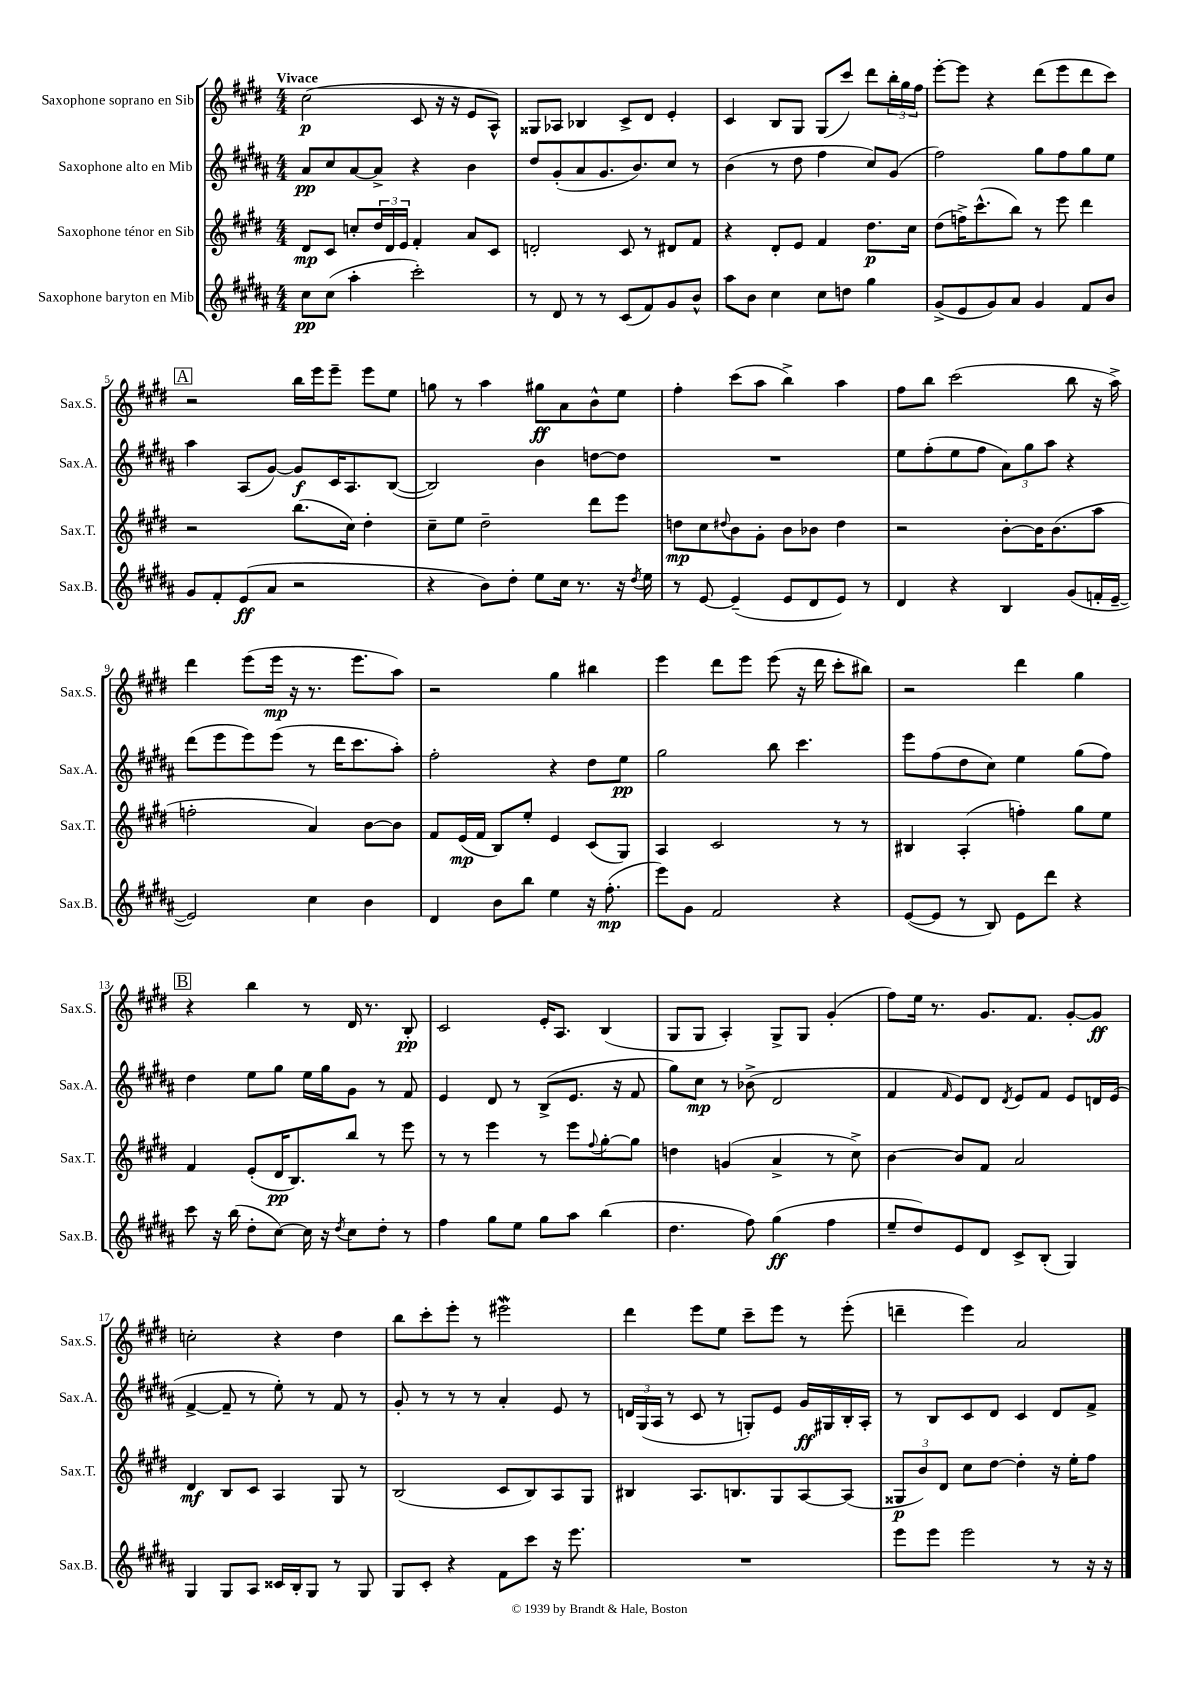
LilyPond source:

<<
\new StaffGroup <<
\new Staff = "s0" \with { instrumentName = "Saxophone soprano en Sib" shortInstrumentName = "Sax.S." } {
    \clef treble \key e \major \numericTimeSignature \time 4/4 \tempo "Vivace"
    cis''2\p( cis'8 r16 r16 e'8 a8-^) |
    gisis8 aes8 bes4 cis'8-> dis'8 e'4-. |
    cis'4 b8 gis8 gis8( cis'''8) dis'''8 \tuplet 3/2 { b''16-. gis''16 fis''16 } |
    e'''8~-. e'''8 r4 dis'''8( e'''8 dis'''8 cis'''8) |
    \mark \markup { \box "A" } r2 b''16 e'''16 e'''8-- e'''8 e''8 |
    g''8 r8 a''4 gis''8\ff a'8 b'8-^ e''8 |
    fis''4-. cis'''8( a''8 b''4->) a''4 |
    fis''8 b''8 cis'''2( b''8 r16 a''16->) |
    dis'''4 e'''8( e'''16\mp r16 r8. e'''8. a''8) |
    r2 gis''4 bis''4 |
    e'''4 dis'''8 e'''8 e'''8( r16 dis'''16 cis'''8-. bis''8) |
    r2 dis'''4 gis''4 |
    \mark \markup { \box "B" } r4 b''4 r8 dis'16 r8. b8-.\pp |
    cis'2 e'16-. a8. b4( |
    gis8 gis8 a4-.) gis8-> gis8 gis'4-.( |
    fis''8) e''16 r8. gis'8. fis'8. gis'8~-. gis'8\ff |
    c''2-. r4 dis''4 |
    b''8 cis'''8-. e'''8-. r8 eis'''2\mordent |
    dis'''4 e'''8 e''8 cis'''8-- e'''8 r8 e'''8-.( |
    d'''4-- e'''4) a'2 \bar "|." |
}
\new Staff = "s1" \with { instrumentName = "Saxophone alto en Mib" shortInstrumentName = "Sax.A." } {
    \clef treble \key b \major \numericTimeSignature \time 4/4
    ais'8\pp cis''8 ais'8~ ais'8-> r4 b'4 |
    dis''8 gis'8-.( ais'8 gis'8. b'8.) cis''8 r8 |
    b'4( r8 dis''8 fis''4 cis''8) gis'8( |
    fis''2) gis''8 fis''8 gis''8 e''8 |
    \mark \markup { \box "A" } ais''4 ais8( gis'8~) gis'8\f cis'16 ais8. b8~( |
    b2) b'4 d''8~ d''8 |
    R1 |
    e''8 fis''8-.( e''8 fis''8 \tuplet 3/2 { ais'8) gis''8 ais''8 } r4 |
    dis'''8( e'''8 e'''8) e'''8( r8 dis'''16 cis'''8. ais''8-.) |
    fis''2-. r4 dis''8 e''8\pp |
    gis''2 b''8 cis'''4. |
    e'''8 fis''8( dis''8 cis''8) e''4 gis''8( fis''8) |
    \mark \markup { \box "B" } dis''4 e''8 gis''8 e''16 gis''16 gis'8 r8 fis'8 |
    e'4 dis'8 r8 b8->( e'8. r16 fis'8 |
    gis''8) cis''8\mp r8 bes'8->( dis'2 |
    fis'4 \grace { fis'16 } e'8) dis'8 \acciaccatura { dis'8 } e'8 fis'8 e'8 d'16 e'16( |
    fis'4~-> fis'8-- r8 e''8-.) r8 fis'8 r8 |
    gis'8-. r8 r8 r8 ais'4-. e'8 r8 |
    \tuplet 3/2 { d'16 gis16( ais16 } r8 cis'8 r8 g8-.) e'8 gis'16\ff gis16 b16-. ais16-. |
    r8 b8 cis'8 dis'8 cis'4 dis'8 fis'8-> \bar "|." |
}
\new Staff = "s2" \with { instrumentName = "Saxophone ténor en Sib" shortInstrumentName = "Sax.T." } {
    \clef treble \key e \major \numericTimeSignature \time 4/4
    dis'8\mp cis'8 c''8-. \tuplet 3/2 { dis''16 dis'16 e'16 } fis'4-. a'8 cis'8 |
    d'2-. cis'8 r8 dis'8 fis'8 |
    r4 dis'8-. e'8 fis'4 dis''8.\p cis''16 |
    dis''8( f''16->) cis'''8.-^( b''8) r8 e'''8 dis'''4 |
    \mark \markup { \box "A" } r2 b''8.( cis''16) dis''4-. |
    cis''8-- e''8 dis''2-- dis'''8 e'''8 |
    d''8\mp cis''8 \appoggiatura { dis''8 } b'8 gis'8-. b'8 bes'8 dis''4 |
    r2 b'8~-. b'16 b'8.( a''8 |
    f''2-. a'4) b'8~ b'8 |
    fis'8 e'16\mp( fis'16 b8) e''8-. e'4 cis'8( gis8) |
    a4 cis'2 r8 r8 |
    bis4 a4-.( f''4-.) gis''8 e''8 |
    \mark \markup { \box "B" } fis'4 e'8-.( dis'16\pp b8.) b''8 r8 e'''8 |
    r8 r8 e'''4 r8 e'''8 \appoggiatura { fis''8 } gis''8~-. gis''8 |
    d''4 g'4( a'4-> r8 cis''8->) |
    b'4~ b'8 fis'8 a'2 |
    dis'4\mf b8 cis'8 a4 gis8 r8 |
    b2( cis'8 b8) a8 gis8 |
    bis4 a8. b8. gis8 a8~ a8( |
    \tuplet 3/2 { gisis8\p b'8) dis'8 } cis''8 dis''8~ dis''4-. r16 e''16-. fis''8 \bar "|." |
}
\new Staff = "s3" \with { instrumentName = "Saxophone baryton en Mib" shortInstrumentName = "Sax.B." } {
    \clef treble \key b \major \numericTimeSignature \time 4/4
    cis''8\pp cis''8( ais''4-. cis'''2-.) |
    r8 dis'8 r8 r8 cis'8( fis'8) gis'8 b'8-^ |
    ais''8 b'8 cis''4 cis''8 d''8 gis''4 |
    gis'8->( e'8 gis'8) ais'8 gis'4 fis'8 b'8 |
    \mark \markup { \box "A" } gis'8 fis'8-. e'8\ff( ais'8 r2 |
    r4 b'8) dis''8-. e''8 cis''16 r8. r16 \acciaccatura { dis''8 } e''16 |
    r8 e'8~ e'4--( e'8 dis'8 e'8) r8 |
    dis'4 r4 b4 gis'8( f'16-. e'16~-- |
    e'2) cis''4 b'4 |
    dis'4 b'8 b''8 e''4 r16 fis''8.-.\mp( |
    e'''8) gis'8 fis'2 r4 |
    e'8~( e'8 r8 b8) e'8 dis'''8 r4 |
    \mark \markup { \box "B" } cis'''8 r16 b''16( dis''8-. cis''8~) cis''16 r16 \acciaccatura { dis''8 } cis''8 dis''8-. r8 |
    fis''4 gis''8 e''8 gis''8 ais''8 b''4( |
    dis''4. fis''8) gis''4\ff( fis''4 |
    e''8-- dis''8) e'8 dis'8 cis'8-> b8-.( gis4) |
    gis4 gis8 ais8 cisis'16 b16-. gis8 r8 gis8 |
    gis8 cis'8-. r4 fis'8 cis'''8 r16 e'''8. |
    R1 |
    e'''8 e'''8 e'''2 r8 r16 r16 \bar "|." |
}
>>
>>
